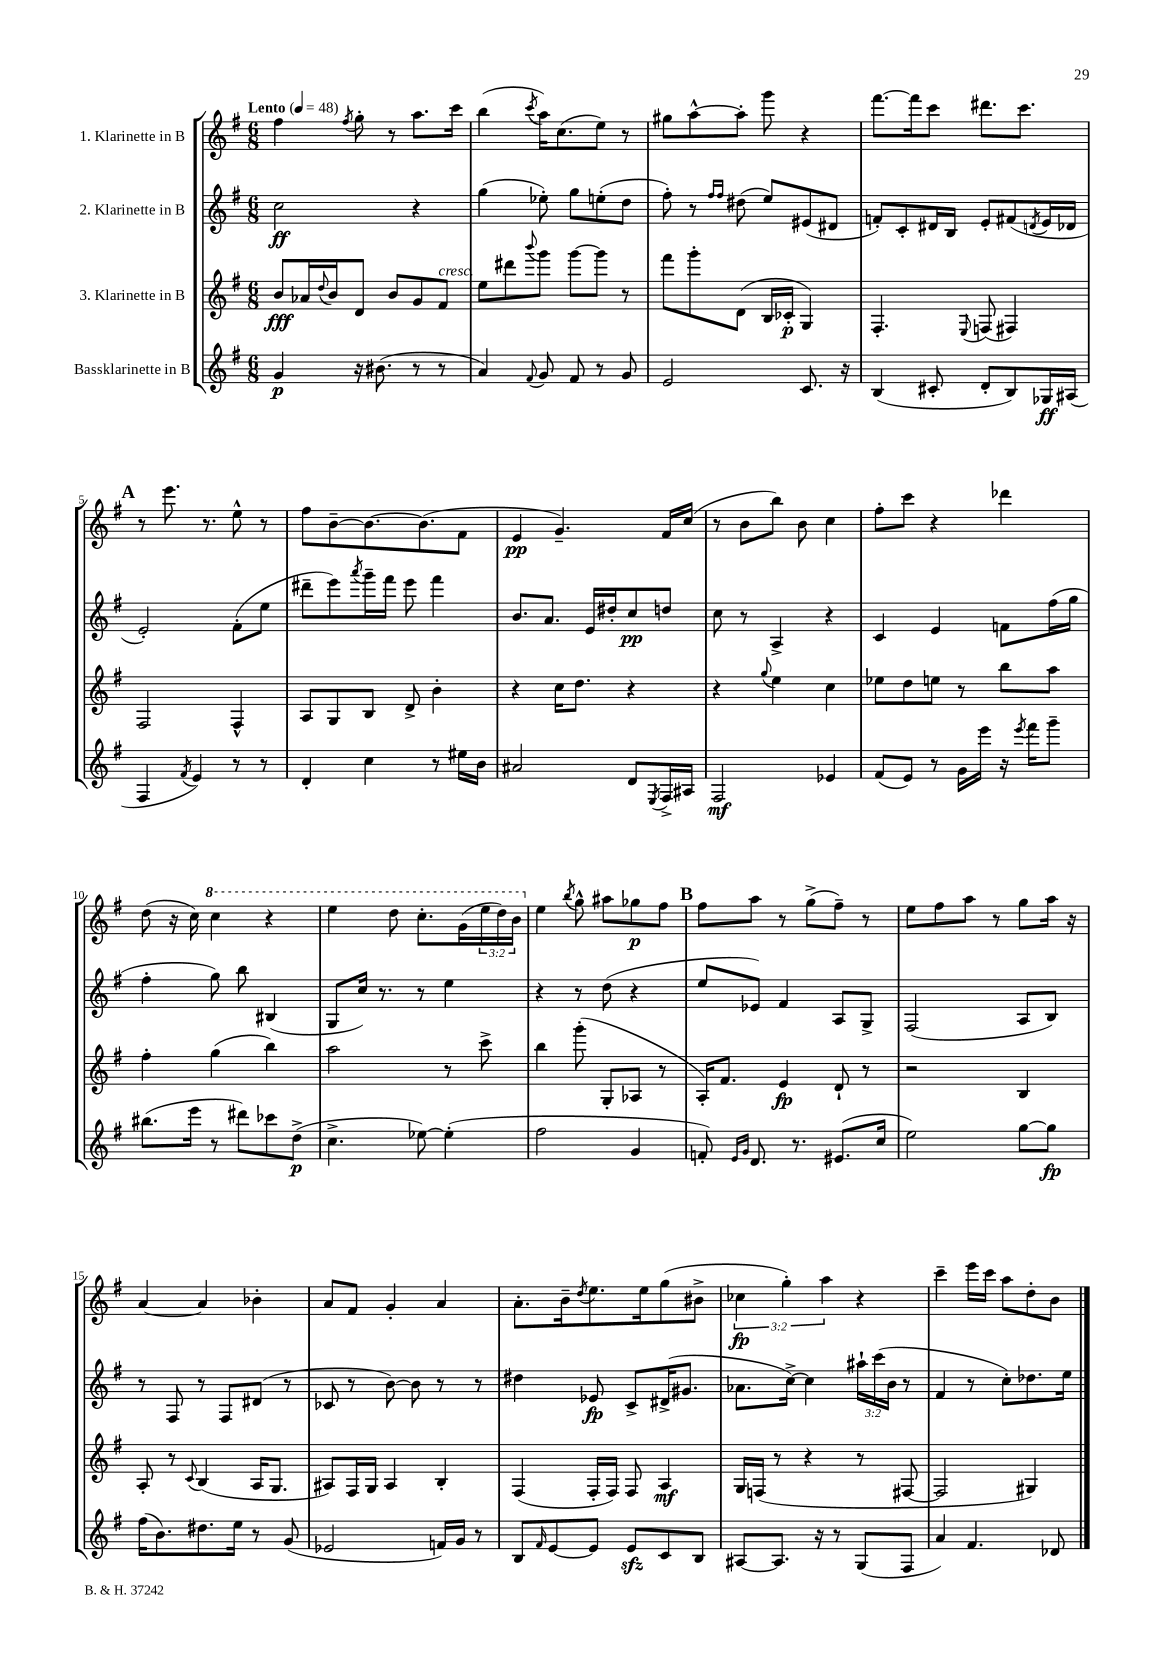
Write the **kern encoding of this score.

**kern	**dynam	**kern	**dynam	**kern	**dynam	**kern	**dynam
*part4	*part4	*part3	*part3	*part2	*part2	*part1	*part1
*staff4	*staff4	*staff3	*staff3	*staff2	*staff2	*staff1	*staff1
*I"Bassklarinette in B	*	*I"3. Klarinette in B	*	*I"2. Klarinette in B	*	*I"1. Klarinette in B	*
*clefG2	*	*clefG2	*	*clefG2	*	*clefG2	*
*k[f#]	*	*k[f#]	*	*k[f#]	*	*k[f#]	*
*M6/8	*	*M6/8	*	*M6/8	*	*M6/8	*
*MM48	*	*MM48	*	*MM48	*	*MM48	*
=1	=1	=1	=1	=1	=1	=1	=1
!	!	!	!	!	!	!LO:TX:a:B:t=Lento	!
4g/	p	8b/L	fff	2cc\	ff	4ff#\	.
.	.	16a-X/L	.	.	.	.	.
.	.	8qqdd/	.	.	.	.	.
.	.	16b/J	.	.	.	.	.
.	.	.	.	.	.	8qff#/	.
16r	.	8d/J	.	.	.	8gg'\	.
(8.b#X\	.	.	.	.	.	.	.
.	.	8b/L	.	.	.	8r	.
8r	.	8g/	.	4r	.	8.aa\L	.
!	!	!LO:TX:a:i:t=cresc.	!	!	!	!	!
8r	.	8f#/J	.	.	.	.	.
.	.	.	.	.	.	16ccc\Jk	.
=2	=2	=2	=2	=2	=2	=2	=2
4a/)	.	8ee\L	.	(4gg\	.	(4bb\	.
.	.	8ddd#X\	.	.	.	.	.
8qqf#/	.	8qqbbb/	.	.	.	8qccc/	.
8g/	.	8ggg\J	.	8ee-X'\)	.	16aa\KL)	.
.	.	.	.	.	.	(8.cc\	.
8f#/	.	[8ggg\L	.	8gg\L	.	.	.
8r	.	8ggg\J]	.	(8een'\	.	8ee\J)	.
8g/	.	8r	.	8dd\J	.	8r	.
=3	=3	=3	=3	=3	=3	=3	=3
2e/	.	8fff#\L	.	8ff#'\)	.	8gg#X\L	.
.	.	8ggg'\	.	8r	.	[8aa^^\	.
.	.	.	.	16qqff#/LL	.	.	.
.	.	.	.	16qqff#/JJ	.	.	.
.	.	(8d\J	.	(8dd#X\	.	8aa'\J]	.
.	.	16B/LL	.	8ee/L)	.	8ggg\	.
.	.	16c-X'/JJ	p	.	.	.	.
8.c/	.	4G/)	.	(8e#X/	.	4r	.
.	.	.	.	8d#X/J	.	.	.
16r	.	.	.	.	.	.	.
=4	=4	=4	=4	=4	=4	=4	=4
(4B/	.	4.F#'/	.	8fn'/L)	.	[8.fff#\L	.
.	.	.	.	8c'/	.	.	.
.	.	.	.	.	.	16fff#\k]	.
8c#X'/	.	.	.	16d#X/L	.	8ccc\J	.
.	.	.	.	16B/JJ	.	.	.
.	.	8qqE/	.	.	.	.	.
8d'/L	.	(8Fn/	.	8e'/L	.	8.ddd#X\L	.
8B/)	.	4F#X/)	.	(8f#X/	.	.	.
.	.	.	.	.	.	8.ccc\J	.
.	.	.	.	8qdn/	.	.	.
16G-X/L	ff	.	.	16e/L	.	.	.
(16A#X/JJ	.	.	.	16d-X/JJ	.	.	.
!!LO:LB:g=z
!!LO:REH:place=s1:t=A
=5	=5	=5	=5	=5	=5	=5	=5
4F#/	.	2F#/	.	2e'/)	.	8r	.
.	.	.	.	.	.	8.eee\	.
8qf#/	.	.	.	.	.	.	.
4e/)	.	.	.	.	.	.	.
.	.	.	.	.	.	8.r	.
8r	.	4F#^^/	.	(8f#'\L	.	8ee^^\	.
8r	.	.	.	8ee\J	.	8r	.
=6	=6	=6	=6	=6	=6	=6	=6
4d'/	.	8A/L	.	8ddd#X~\L	.	8ff#\L	.
.	.	8G/	.	8eee\)	.	[8b~\	.
.	.	.	.	8qaaa/	.	.	.
4cc\	.	8B/J	.	16ggg~\L	.	8.b\_	.
.	.	.	.	16fff#\JJ	.	.	.
.	.	8d^/	.	8eee\	.	.	.
.	.	.	.	.	.	(8.b\]	.
8r	.	4b'\	.	4fff#\	.	.	.
16ee#X\LL	.	.	.	.	.	8f#\J	.
16b\JJ	.	.	.	.	.	.	.
=7	=7	=7	=7	=7	=7	=7	=7
2a#X/	.	4r	.	8.b/L	.	4e/	pp
.	.	.	.	8.a/J	.	.	.
.	.	16cc\KL	.	.	.	4.g~/)	.
.	.	8.dd\J	.	.	.	.	.
.	.	.	.	16e/LL	.	.	.
.	.	.	.	16dd#X'/J	.	.	.
8d/L	.	4r	.	8cc/	pp	.	.
8qE/	.	.	.	.	.	.	.
16F#^/L	.	.	.	8ddn/J	.	16f#/LL	.
16A#X/JJ	.	.	.	.	.	(16cc/JJ	.
=8	=8	=8	=8	=8	=8	=8	=8
2F#/	mf	4r	.	8cc\	.	8r	.
.	.	.	.	8r	.	8b\L	.
.	.	8qqgg/	.	.	.	.	.
.	.	4ee\	.	4A^/	.	8bb\J)	.
.	.	.	.	.	.	8b\	.
4e-X/	.	4cc\	.	4r	.	4cc\	.
=9	=9	=9	=9	=9	=9	=9	=9
(8f#/L	.	8ee-X\L	.	4c/	.	8ff#'\L	.
8e/J)	.	8dd\	.	.	.	8ccc\J	.
8r	.	8een\J	.	4e/	.	4r	.
16g\LL	.	8r	.	.	.	.	.
16eee\JJ	.	.	.	.	.	.	.
16r	.	8bb\L	.	8fn\L	.	4ddd-X\	.
8qeee/	.	.	.	.	.	.	.
16fff#\KL	.	.	.	.	.	.	.
8ggg~\J	.	8aa\J	.	(16ff#\L	.	.	.
.	.	.	.	16gg\JJ	.	.	.
!!LO:LB:g=z
=10	=10	=10	=10	=10	=10	=10	=10
(8.bb#X\L	.	4ff#'\	.	4ff#'\	.	(8dd\	.
.	.	.	.	.	.	16r	.
16eee\Jk	.	.	.	.	.	16cc\)	.
*	*	*	*	*	*	*8va	*
8r	.	(4gg\	.	8gg\)	.	4ccc\	.
8ddd#X\L)	.	.	.	8bb\	.	.	.
8ccc-X\	.	4bb\)	.	(4B#X/	.	4r	.
(8dd^\J	p	.	.	.	.	.	.
=11	=11	=11	=11	=11	=11	=11	=11
4.cc^\	.	2aa\	.	8G/L	.	4eee\	.
.	.	.	.	16cc/Jk)	.	.	.
.	.	.	.	8.r	.	.	.
.	.	.	.	.	.	8ddd\	.
[8ee-X\)	.	.	.	8r	.	8.ccc'\L	.
(4ee-'\]	.	8r	.	4ee\	.	.	.
.	.	.	.	.	.	(16gg\L	.
.	.	8ccc^\	.	.	.	24eee\	.
.	.	.	.	.	.	24ddd\)	.
.	.	.	.	.	.	24bb\JJ	.
=12	=12	=12	=12	=12	=12	=12	=12
*	*	*	*	*	*	*X8va	*
2ff#\	.	4bb\	.	4r	.	4ee\	.
.	.	.	.	.	.	8qbb/	.
.	.	(8ggg'\	.	8r	.	8gg^^\	.
.	.	8G'/L	.	(8dd\	.	8aa#X\L	.
4g/	.	8A-X/J	.	4r	.	8gg-X\	p
.	.	8r	.	.	.	8ff#\J	.
!!LO:REH:place=s1:t=B
=13	=13	=13	=13	=13	=13	=13	=13
8fn'/)	.	16A'/KL)	.	8ee/L	.	8ff#\L	.
.	.	8.f#/J	.	.	.	.	.
16qqe/LL	.	.	.	.	.	.	.
16qqg/JJ	.	.	.	.	.	.	.
8.d/	.	.	.	8e-X/J)	.	8aa\J	.
.	.	4e/	fp	4f#/	.	8r	.
8.r	.	.	.	.	.	.	.
.	.	.	.	.	.	(8gg^\L	.
(8.e#X/L	.	8d`/	.	8A/L	.	8ff#~\J)	.
.	.	8r	.	8G^/J	.	8r	.
16cc/Jk	.	.	.	.	.	.	.
=14	=14	=14	=14	=14	=14	=14	=14
2ee\)	.	2r	.	(2F#/	.	8ee\L	.
.	.	.	.	.	.	8ff#\	.
.	.	.	.	.	.	8aa\J	.
.	.	.	.	.	.	8r	.
[8gg\L	.	4B/	.	8A/L	.	8gg\L	.
8gg\J]	fp	.	.	8B/J)	.	16aa\Jk	.
.	.	.	.	.	.	16r	.
!!LO:LB:g=z
=15	=15	=15	=15	=15	=15	=15	=15
(16ff#\KL	.	8A'/	.	8r	.	[4a/	.
8.b\)	.	.	.	.	.	.	.
.	.	8r	.	8F#/	.	.	.
.	.	8qqc/	.	.	.	.	.
8.dd#X\	.	(4B/	.	8r	.	4a/]	.
.	.	.	.	8F#/L	.	.	.
16ee\Jk	.	.	.	.	.	.	.
8r	.	16A/KL	.	(8d#X/J	.	4b-X'\	.
.	.	8.G/J	.	.	.	.	.
(8g/	.	.	.	8r	.	.	.
=16	=16	=16	=16	=16	=16	=16	=16
2e-X/	.	8A#X/L)	.	8c-X/	.	8a/L	.
.	.	16F#/L	.	8r	.	8f#/J	.
.	.	16G/JJ	.	.	.	.	.
.	.	4A#/	.	[8b\)	.	4g'/	.
.	.	.	.	8b\]	.	.	.
16fn/LL)	.	4B'/	.	8r	.	4a/	.
16g/JJ	.	.	.	.	.	.	.
8r	.	.	.	8r	.	.	.
=17	=17	=17	=17	=17	=17	=17	=17
8B/L	.	(4F#/	.	4dd#X\	.	8.a'\L	.
16qqf#/	.	.	.	.	.	.	.
[8e/	.	.	.	.	.	.	.
.	.	.	.	.	.	16b~\k	.
.	.	.	.	.	.	8qdd/	.
8e/J]	.	16F#'/LL	.	8e-X/	fp	8.ee\	.
.	.	16F#/JJ)	.	.	.	.	.
8ezz/L	.	8F#/	.	8c^/L	.	.	.
.	.	.	.	.	.	16ee\k	.
8c/	.	4A/	mf	(16d#X^/K	.	(8gg\	.
.	.	.	.	8.g#X/J	.	.	.
8B/J	.	.	.	.	.	8b#X^\J	.
=18	=18	=18	=18	=18	=18	=18	=18
[8A#X/L	.	16G/LL	.	8.a-X\L	.	6cc-X\	fp
.	.	(16Fn/JJ	.	.	.	.	.
8.A#/J]	.	8r	.	.	.	.	.
.	.	.	.	.	.	6gg'\)	.
.	.	.	.	[16cc^\Jk)	.	.	.
.	.	4r	.	4cc\]	.	.	.
16r	.	.	.	.	.	.	.
.	.	.	.	.	.	6aa\	.
8r	.	.	.	.	.	.	.
(8G/L	.	8r	.	24aa#X`\LL	.	4r	.
.	.	.	.	(24ccc\	.	.	.
.	.	.	.	24b\JJ	.	.	.
8F#/J	.	[8F#X/	.	8r	.	.	.
=19	=19	=19	=19	=19	=19	=19	=19
4a/)	.	2F#/]	.	4f#/	.	4ccc~\	.
4.f#/	.	.	.	8r	.	16eee\LL	.
.	.	.	.	.	.	16ccc\JJ	.
.	.	.	.	8cc'\L)	.	8aa\L	.
.	.	4G#X/)	.	8.dd-X\	.	8dd'\	.
8d-X/	.	.	.	.	.	8b\J	.
.	.	.	.	16ee\Jk	.	.	.
==	==	==	==	==	==	==	==
*-	*-	*-	*-	*-	*-	*-	*-
